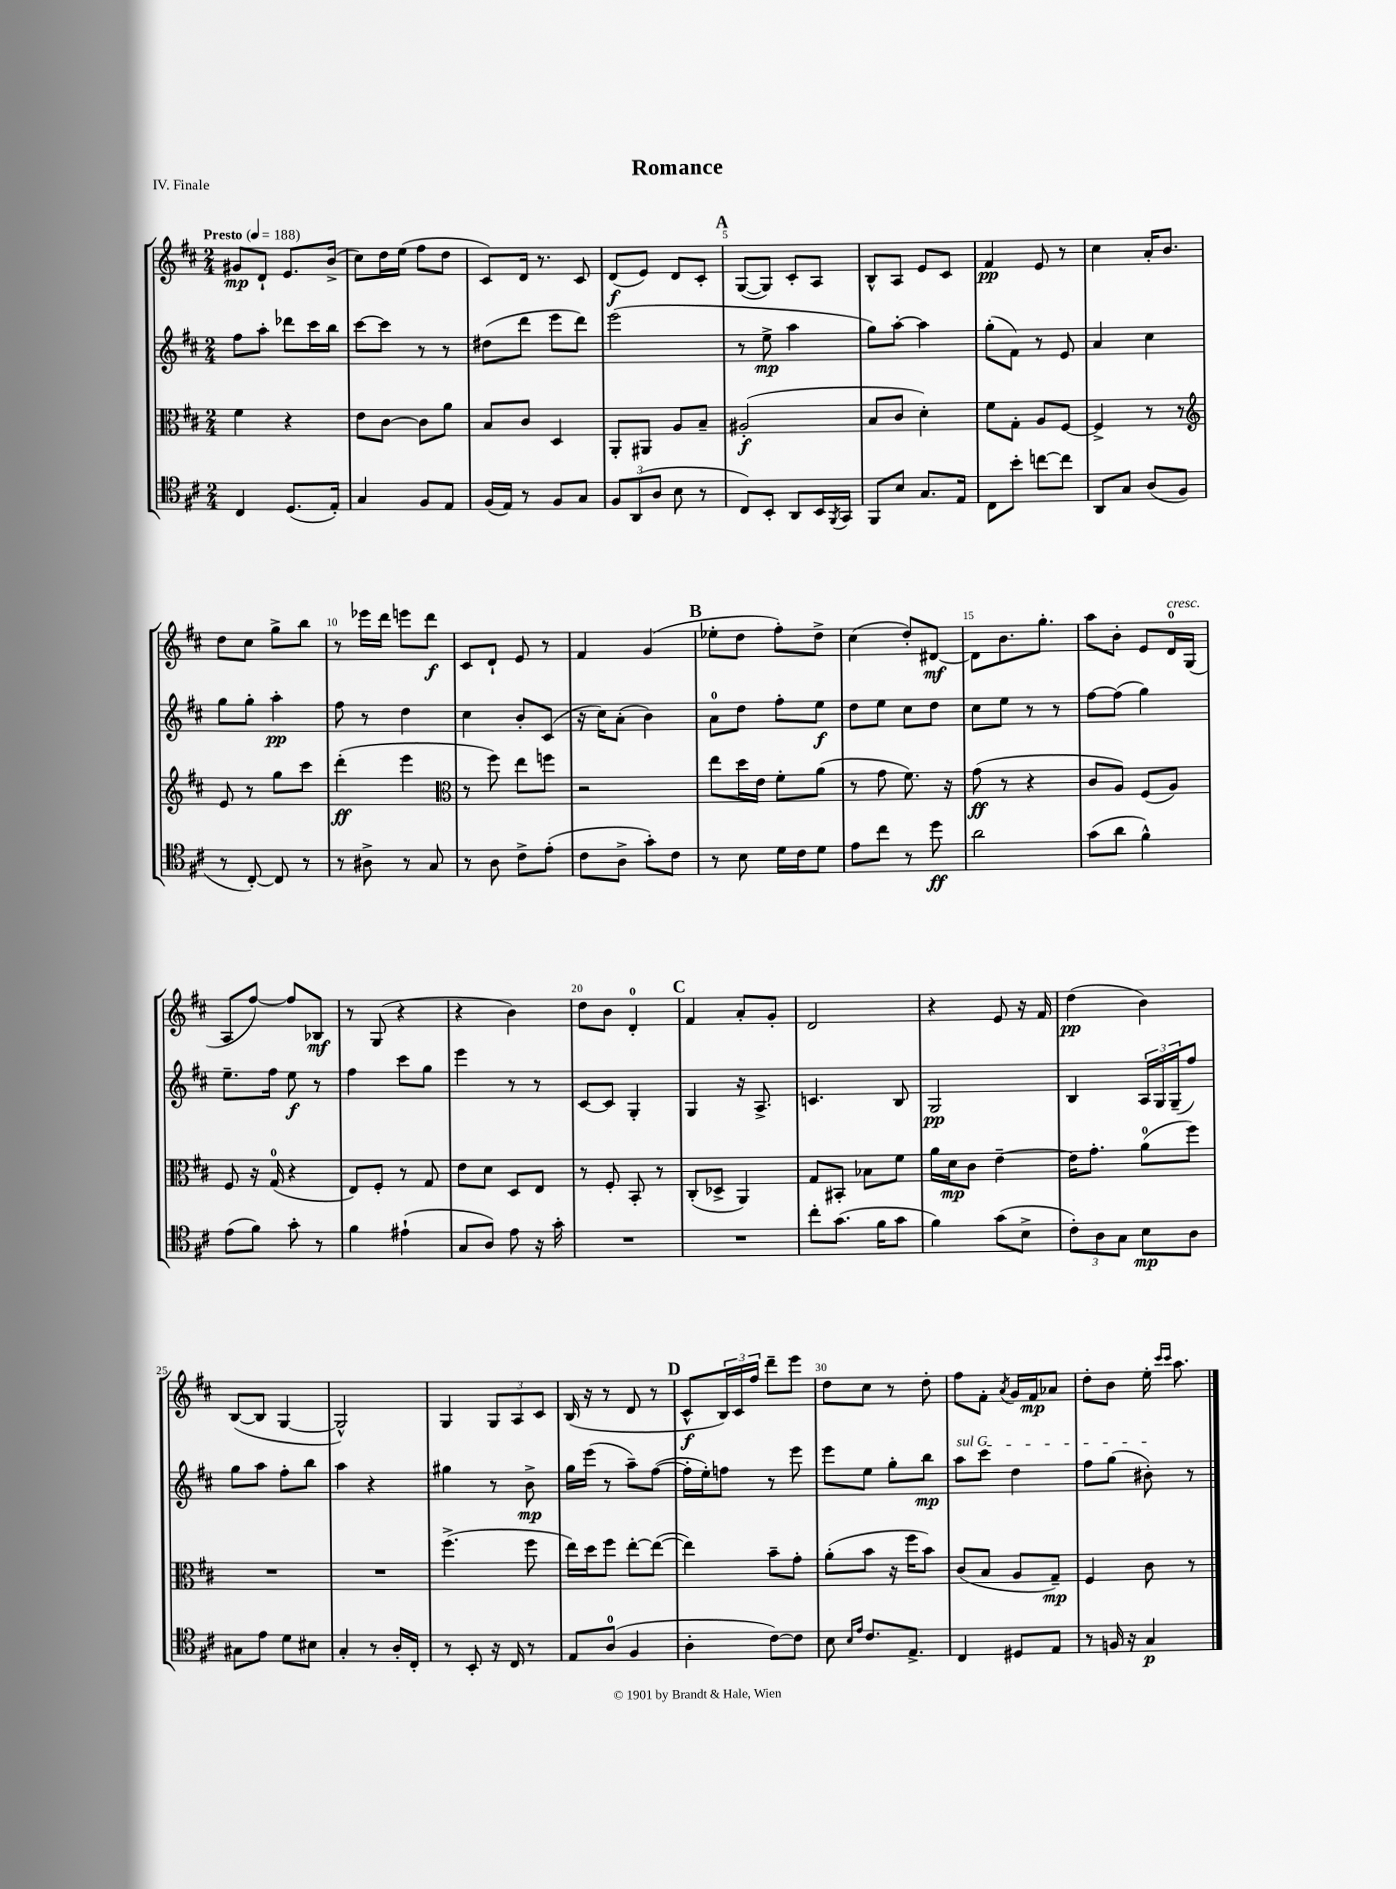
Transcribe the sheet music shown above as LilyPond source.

\header { title = "Romance" piece = "IV. Finale" }
<<
\new StaffGroup <<
\new Staff = "s0" {
    \clef treble \key d \major \numericTimeSignature \time 2/4 \tempo "Presto" 4 = 188
    gis'8\mp d'8-! e'8. b'16->( |
    cis''8) d''16 e''16( fis''8 d''8 |
    cis'8) d'16 r8. cis'8 |
    d'8\f( e'8) d'8 cis'8-. |
    \mark \markup { \bold "A" } g8~( g8) cis'8-. a8 |
    b8-^ a8 e'8 cis'8 |
    fis'4\pp e'8 r8 |
    cis''4 a'16-. b'8. |
    d''8 cis''8 g''8-> b''8 |
    r8 ees'''16 d'''16 e'''8 d'''8\f |
    cis'8 d'8-! e'8 r8 |
    fis'4 g'4( |
    \mark \markup { \bold "B" } ees''8-. d''8 fis''8-.) d''8-> |
    cis''4( d''8-.) dis'8~\mf |
    dis'8 b'8. g''8.-. |
    a''8 b'8-. e'8 d'16-0^\markup { \italic "cresc." } g16( |
    a8 fis''8~) fis''8 bes8\mf |
    r8 g8( r4 |
    r4 b'4) |
    d''8 b'8 d'4-0-. |
    \mark \markup { \bold "C" } fis'4 a'8-. g'8-. |
    d'2 |
    r4 e'8 r16 fis'16 |
    d''4\pp( b'4) |
    b8~( b8 g4~ |
    g2-^) |
    g4 \tuplet 3/2 { g8 a8 cis'8 } |
    b16( r16 r8 d'8 r8 |
    \mark \markup { \bold "D" } cis'8-^\f \tuplet 3/2 { b16) cis'16 fis''16 } d'''8-- e'''8 |
    d''8 cis''8 r8 d''8-. |
    fis''8 fis'8-. \acciaccatura { a'8 } g'16 fis'16\mp aes'8 |
    d''8-. b'8 e''16-. \grace { cis'''16 cis'''16 } a''8. \bar "|." |
}
\new Staff = "s1" {
    \clef treble \key d \major \numericTimeSignature \time 2/4
    fis''8 a''8-. des'''8 cis'''16 b''16 |
    cis'''8~ cis'''8 r8 r8 |
    dis''8( d'''8 e'''8 d'''8) |
    e'''2( |
    \mark \markup { \bold "A" } r8 e''8->\mp a''4 |
    g''8) a''8~-. a''4 |
    g''8-.( fis'8) r8 e'8 |
    a'4 cis''4 |
    g''8 g''8-. a''4-.\pp |
    fis''8 r8 d''4 |
    cis''4 b'8-. cis'8( |
    r16 cis''16) a'8-.( b'4) |
    \mark \markup { \bold "B" } a'8-0 d''8 fis''8-. e''8\f |
    d''8 e''8 cis''8 d''8 |
    cis''8 e''8 r8 r8 |
    fis''8~ fis''8( g''4) |
    e''8.-- fis''16 e''8\f r8 |
    fis''4 cis'''8 g''8 |
    e'''4 r8 r8 |
    cis'8~ cis'8 g4-. |
    \mark \markup { \bold "C" } g4 r16 a8.-> |
    c'4. b8 |
    g2\pp |
    b4 \tuplet 3/2 { a16 g16 g16--( } fis''8) |
    g''8 a''8 fis''8-. b''8 |
    a''4 r4 |
    gis''4 r8 b'8->\mp |
    g''16 e'''16( r8 a''8--) fis''8~( |
    \mark \markup { \bold "D" } fis''16-. e''16-.) f''8 r8 e'''8 |
    e'''8 e''8 g''8-. b''8\mp |
    \once \override TextSpanner.bound-details.left.text = \markup { \italic "sul G" } a''8\startTextSpan cis'''8 d''4 |
    fis''8 g''8( bis'8-.\stopTextSpan) r8 \bar "|." |
}
\new Staff = "s2" {
    \clef alto \key d \major \numericTimeSignature \time 2/4
    fis'4 r4 |
    e'8 cis'8~ cis'8 a'8 |
    b8 cis'8 d4 |
    a,8-. ais,8 a8 b8-- |
    \mark \markup { \bold "A" } ais2-.\f( |
    b8 cis'8 d'4-.) |
    fis'8 g8-. a8 fis8~ |
    fis4-> r8 r8 |
    \clef treble e'8 r8 g''8 cis'''8 |
    d'''4-.\ff( e'''4 |
    \clef alto r8 fis''8) e''8 f''8 |
    r2 |
    \mark \markup { \bold "B" } e''8 d''16 e'16 fis'8-. a'8( |
    r8 g'8 fis'8.) r16 |
    g'8\ff( r8 r4 |
    cis'8 a8) fis8( a8) |
    fis8 r16 g16-0( r4 |
    e8) fis8-. r8 g8 |
    e'8 d'8 d8 e8 |
    r8 fis8-. b,8-. r8 |
    \mark \markup { \bold "C" } cis8-.( des8-> a,4) |
    g8 bis,8-. bes8 fis'8 |
    a'16 d'16\mp cis'8 e'4~-- |
    e'16 g'8.-. a'8-0( fis''8) |
    R2 |
    R2 |
    fis''4.->( fis''8 |
    e''16) d''16 fis''8 e''8~-. e''8~( |
    \mark \markup { \bold "D" } e''4) b'8-- g'8-. |
    a'8-.( b'8 r16 fis''16 b'8) |
    cis'8( b8 a8 g8--\mp) |
    fis4 cis'8 r8 \bar "|." |
}
\new Staff = "s3" {
    \clef tenor \key d \major \numericTimeSignature \time 2/4
    cis4 d8.( e16-.) |
    g4 fis8 e8 |
    fis16( e16) r8 fis8 g8 |
    \tuplet 3/2 { fis8 a,8( a8 } b8 r8 |
    \mark \markup { \bold "A" } cis8) b,8-. a,8 b,16 \acciaccatura { fis,8 } g,16 |
    fis,8 b8 g8. e16 |
    cis8 b'8-. c''8~ c''8 |
    a,8 g8 a8( fis8 |
    r8 cis8~-.) cis8 r8 |
    r8 ais8-> r8 g8 |
    r8 a8 cis'8-> e'8-.( |
    cis'8 a8-> g'8-.) cis'8 |
    \mark \markup { \bold "B" } r8 b8 d'16 cis'16 d'8 |
    e'8 cis''8 r8 d''8\ff |
    a'2 |
    g'8( a'8 fis'4-^) |
    e'8( fis'8) g'8-. r8 |
    fis'4 eis'4-!( |
    g8 a8) e'8 r16 g'16-. |
    R2 |
    \mark \markup { \bold "C" } R2 |
    cis''8-. g'8.( fis'16 g'8 |
    fis'4) g'8( b8-> |
    \tuplet 3/2 { cis'8-.) a8 g8 } b8\mp a8 |
    gis8 e'8 d'8 bis8 |
    g4-. r8 a16-. cis16-. |
    r8 b,8-. r16 cis16 r8 |
    e8 a8-0( fis4 |
    \mark \markup { \bold "D" } a4-. cis'8~) cis'8 |
    b8 \grace { b16 e'16 } cis'8. e8.-> |
    cis4 dis8 e8 |
    r8 f16 r16 g4\p \bar "|." |
}
>>
>>
\layout { \context { \Score \override BarNumber.break-visibility = ##(#f #t #t) barNumberVisibility = #(every-nth-bar-number-visible 5) } }
